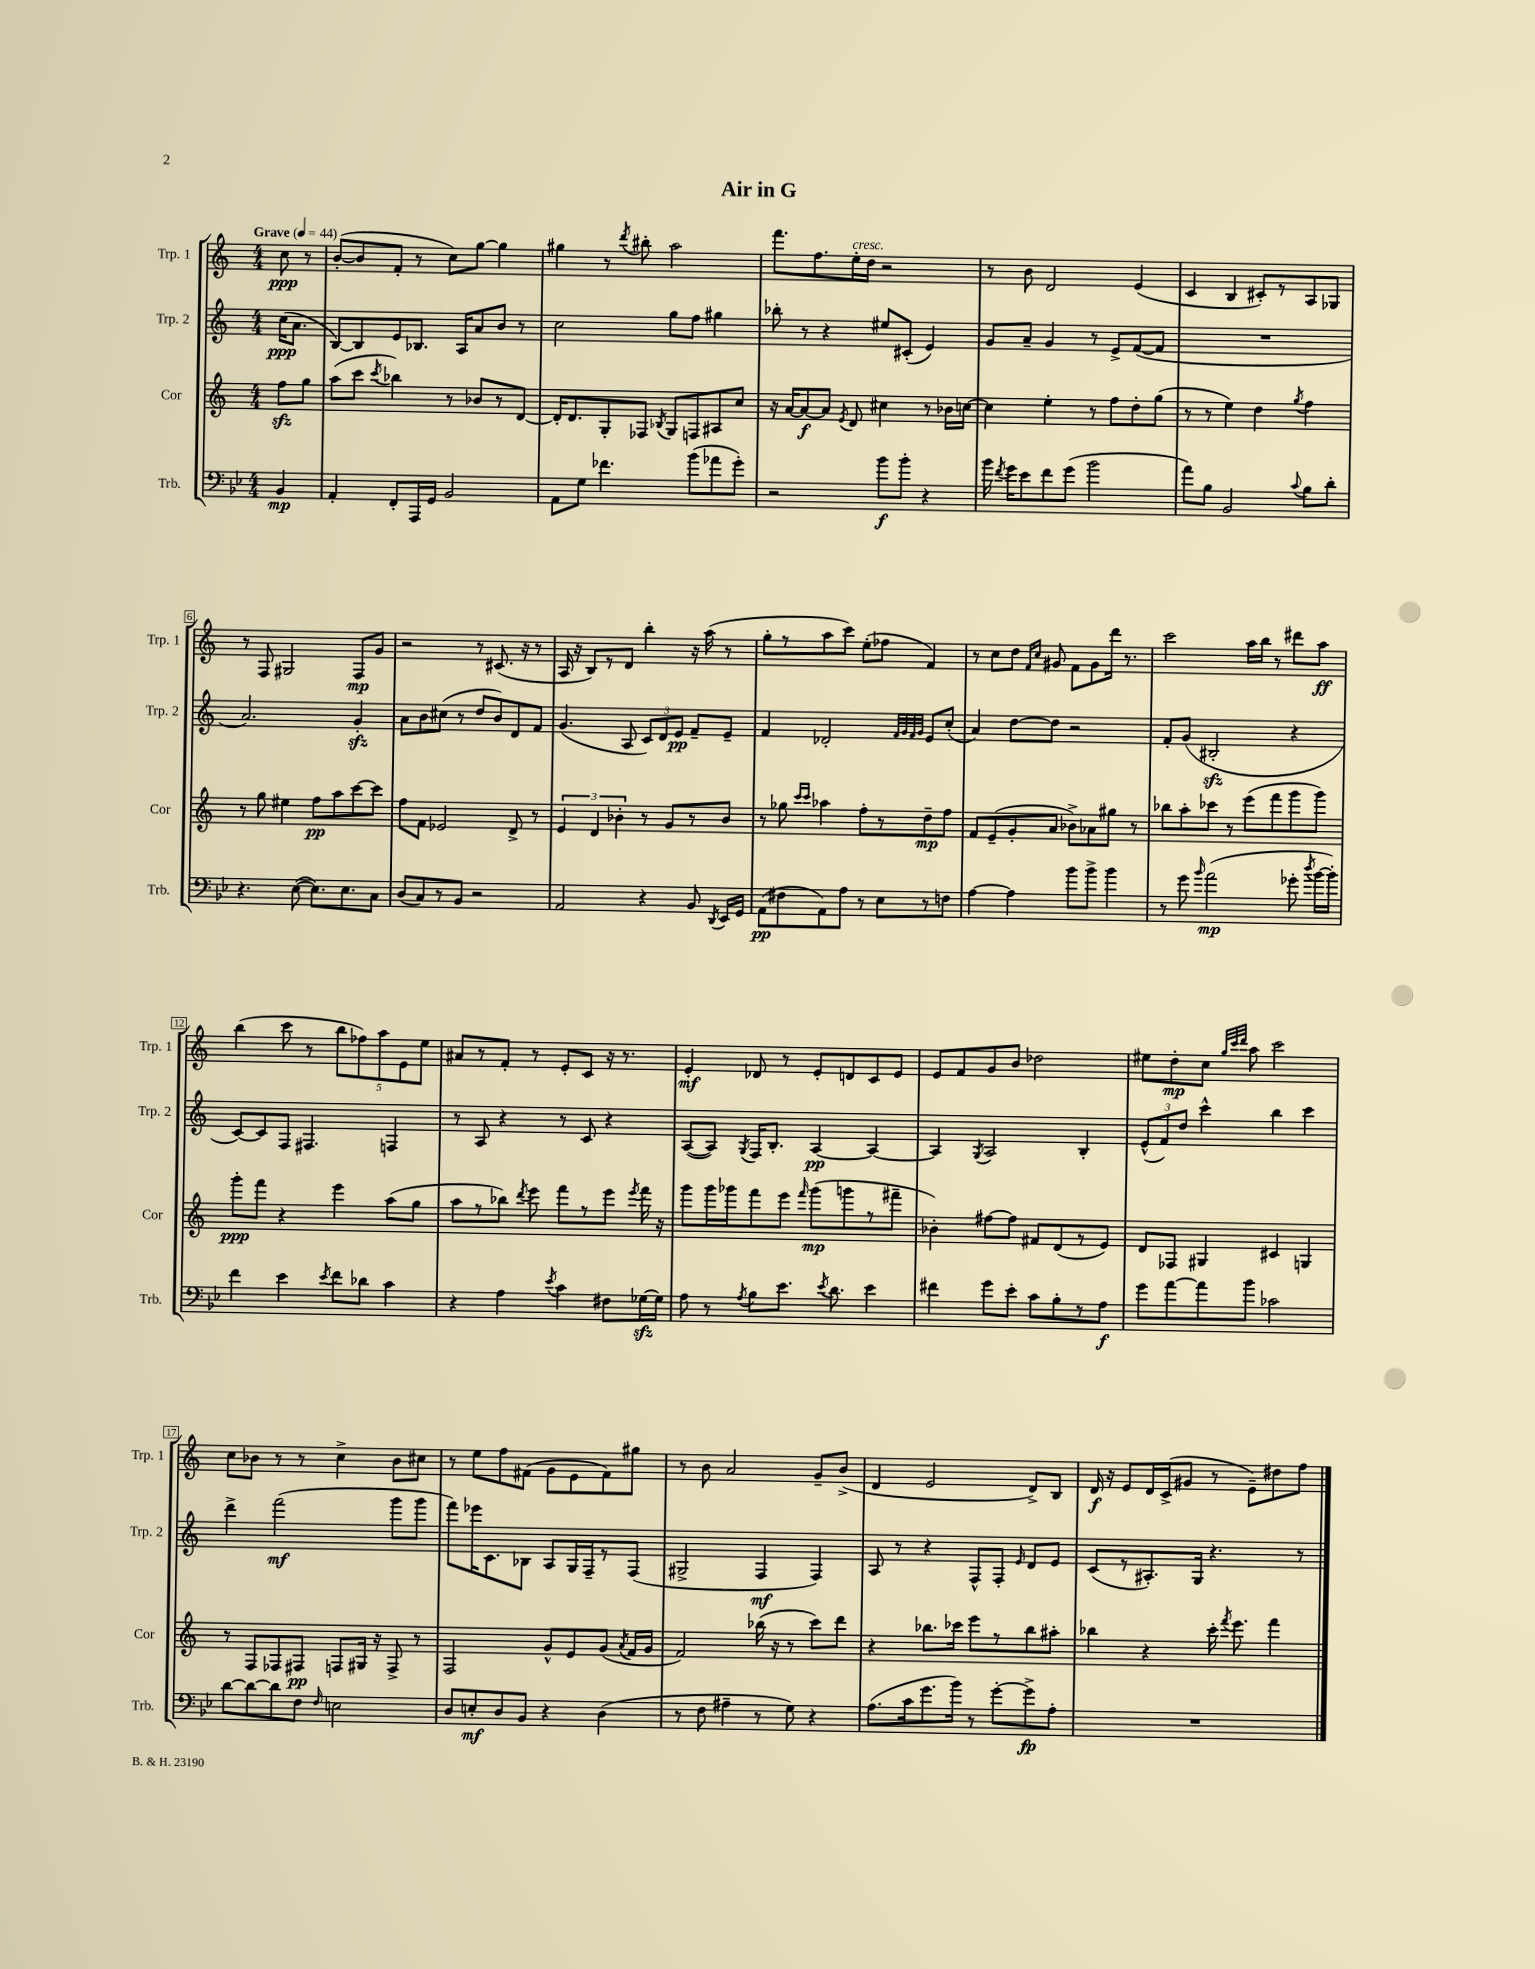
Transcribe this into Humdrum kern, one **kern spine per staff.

**kern	**kern	**kern	**kern
*staff4	*staff3	*staff2	*staff1
*clefF4	*clefG2	*clefG2	*clefG2
*k[b-e-]	*k[]	*k[]	*k[]
*M4/4	*M4/4	*M4/4	*M4/4
*MM44	*MM44	*MM44	*MM44
4BB-	8ff	(16cc	8cc
.	.	8.a	.
.	8gg	.	8r
=	=	=	=
4AA'	(8aa	[8B)	([8b'
.	8ccc	8B]	8b]
.	8qccc	.	.
8FF'	4bb-)	8e	8f'
16AAA	.	8.B-	8r
16GG	.	.	.
2BB-	8r	.	8cc)
.	.	16A	.
.	8b-	8a	[8gg
.	8r	8b	4gg]
.	[8d	8r	.
=	=	=	=
8AA	16d']	2cc	4gg#
.	8.d	.	.
8G	.	.	.
4.f-	8G'	.	8r
.	.	.	8qddd
.	8F-	.	8bb#'
.	8qB-	.	.
.	8G	8gg	2aa
(8b-	8F	8ff	.
8a-	8A#	4gg#	.
8g')	8cc	.	.
=	=	=	=
2r	16r	8bb-'	8.fff
.	[16a	.	.
.	8a_	8r	.
.	.	.	8.ff
.	8a]	4r	.
.	8qe	.	.
.	8d	.	16ee'
.	.	.	16dd
8b-	4cc#	8ee#	2r
8b-'	.	(8c#'	.
4r	8r	4e)	.
.	16b-	.	.
.	[16cc	.	.
=	=	=	=
16b-	4cc]	8g	8r
8qf	.	.	.
16g	.	.	.
8e-	.	8a~	8b
8f	4ee'	4g	2d
(8g	.	.	.
2b-	8r	8r	.
.	8ff	8e^	.
.	8dd'	([8f	(4e
.	(8gg	8f]	.
=	=	=	=
8a)	8r	1r	4c
8B-	8r	.	.
2BB-	4ee)	.	4B
.	4dd	.	8c#')
.	.	.	8r
8qqc	8qgg	.	.
8B-	4ff	.	8A
8d'	.	.	8G-
=	=	=	=
4.r	8r	2.a)	8r
.	8gg	.	8F
.	4ee#	.	2G#
([8E-	.	.	.
8.E-])	8ff	.	.
.	8aa	.	.
8.E-	.	.	.
.	[8ccc	4g'	8F
8C	8ccc]	.	8g
=	=	=	=
(8D	8ff	8a	2r
8C)	8f	8b	.
8r	2e-	(8cc#	.
8BB-	.	8r	.
2r	.	8dd	8r
.	.	8b)	(8.c#
.	8d^	8d	.
.	.	.	16r
.	8r	8f	8r
=	=	=	=
2AA	6e	(4.g	16A
.	.	.	16r
.	.	.	8B)
.	6d	.	.
.	.	.	8r
.	6b-'	.	.
.	.	8A	8d
4r	8r	12c)	4bb'
.	.	12d	.
.	8g	.	.
.	.	12e	.
8BB-	8r	8f~	16r
.	.	.	(16aa
8qDD	.	.	.
16EE-	8b-	8e~	8r
16GG	.	.	.
=	=	=	=
(8AA	8r	4f	8gg'
8F#	8gg-	.	8r
.	16qqccc	.	.
.	16qqccc	.	.
8AA)	4aa-	2d-'	8aa
8A	.	.	8ccc)
8r	8ff'	.	(8ee'
8E-	8r	.	8ff-
.	.	32qqf	.
.	.	32qqg	.
.	.	32qqf	.
.	.	32qqg	.
8r	8dd~	8e	4f)
8F	8ff	(8cc'	.
=	=	=	=
[4A	8f	4a)	8r
.	(8e~	.	8cc
4A]	8g'	[8dd	8dd
.	.	.	16qqf
.	.	.	16qqcc
.	8a	8dd]	8g#
8b-	8b-^)	2r	8f
8b-^	8a-	.	8g#
4b-	8gg#	.	16ddd
.	.	.	8.r
.	8r	.	.
=	=	=	=
8r	8bb-	8f'	2ccc
8g	8aa'	(8g	.
16qqb-	.	.	.
(2a	8ccc-	2B#'	.
.	8r	.	.
.	(8eee	.	16aa
.	.	.	16bb
.	8fff	.	8r
8g-'	8ggg	4r	8ddd#
8qdd	.	.	.
[16b-	8ggg)	.	8aa
16b-'])	.	.	.
=	=	=	=
4f	8ggg'	[8c)	(4bb
.	8fff	8c]	.
4e-	4r	8F	8ccc
.	.	4.F#	8r
8qe-	.	.	.
8f	4eee	.	10bb
.	.	.	10ff-)
8d-	.	.	.
.	.	.	10aa
4c	(8aa	4F	.
.	.	.	10e
.	8gg	.	.
.	.	.	10ee
=	=	=	=
4r	8aa	8r	8a#
.	8r	8A	8r
4A	8bb-)	4r	8f'
.	8qddd	.	.
.	8eee	.	8r
8qe-	.	.	.
4c	8fff	8r	8e'
.	8r	8c	8c
8F#	8eee	4r	16r
.	.	.	8.r
.	8qeee	.	.
[16G-	16fff	.	.
16G-]	16r	.	.
=	=	=	=
8A	8ggg	([8A	4e'
8r	16ggg	8A])	.
.	16ggg-	.	.
8qA	.	8qG	.
8B-	8fff	16F	8d-
.	.	8.B'	.
8.e-	8eee	.	8r
.	16qqfff	.	.
.	(8ggg-	[4A	8e'
8qe-	.	.	.
8.d	.	.	.
.	8ggg	.	8d
4e-	8r	4A_	8c
.	8fff#~	.	8e
=	=	=	=
4f#	4b-')	4A]	8e
.	.	.	8f
.	.	8qG	.
8g	[8ff#	2A	8g
8e-'	8ff#]	.	8b
8c	8f#	.	2dd-
8B-'	(8d	.	.
8r	8r	4B'	.
8A	8e)	.	.
=	=	=	=
8g	8d	(12e^^	8ee#
.	.	12f)	.
[8a	8F-	.	8dd'
.	.	12dd	.
8a]	4G#	4ccc^^	8cc
.	.	.	32qqgg
.	.	.	32qqccc
.	.	.	32qqddd
8b-	.	.	8aa
2c-	4c#	4bb	2ccc
.	4G	4ccc	.
=	=	=	=
[8d	8r	4ddd^	8cc
8d_	8F	.	8b-
8d]	8F-	(2fff	8r
8F	8F#	.	8r
16qqF	.	.	.
2E	8F	.	4cc^
.	16G#	.	.
.	16r	.	.
.	8F^	8ggg	8b-
.	8r	8ggg	8cc#
=	=	=	=
8D	2F	8fff)	8r
8E'	.	16eee-	8ee
.	.	8.c	.
8D	.	.	8ff
8BB-	.	8B-	(8f#
4r	8g^^	8A	8g
.	8e	16G	8e
.	.	16F~	.
(4D	(8g	8r	8f#)
.	8qa	.	.
.	16f	(8F	8gg#
.	16g	.	.
=	=	=	=
8r	2f)	2G#^	8r
8F	.	.	8b
4A#~	.	.	2a
8r	(16bb-	4F	.
.	16r	.	.
8G)	8r	.	.
4r	8ccc)	4F)	8g~
.	8ddd	.	(8b^
=	=	=	=
(8.A	4r	8A	4d
.	.	8r	.
16c	.	.	.
8.g	8.bb-	4r	2e
16b-)	16ccc-	.	.
8r	8eee	8F^^	.
[8g'	8r	8F'	.
.	.	16qqe	.
8g^]	8bb-	8d	8d^)
8A'	8aa#'	8e	8B
=	=	=	=
1r	4bb-	(8c	16d
.	.	.	16r
.	.	8r	8e
.	4r	8.A#')	16d
.	.	.	(16c^
.	.	.	8g#
.	.	16G	.
.	16ccc'	4.r	8r
.	8qfff	.	.
.	8.eee	.	.
.	.	.	8e~)
.	4fff	.	8dd#
.	.	8r	8ff
==	==	==	==
*-	*-	*-	*-
